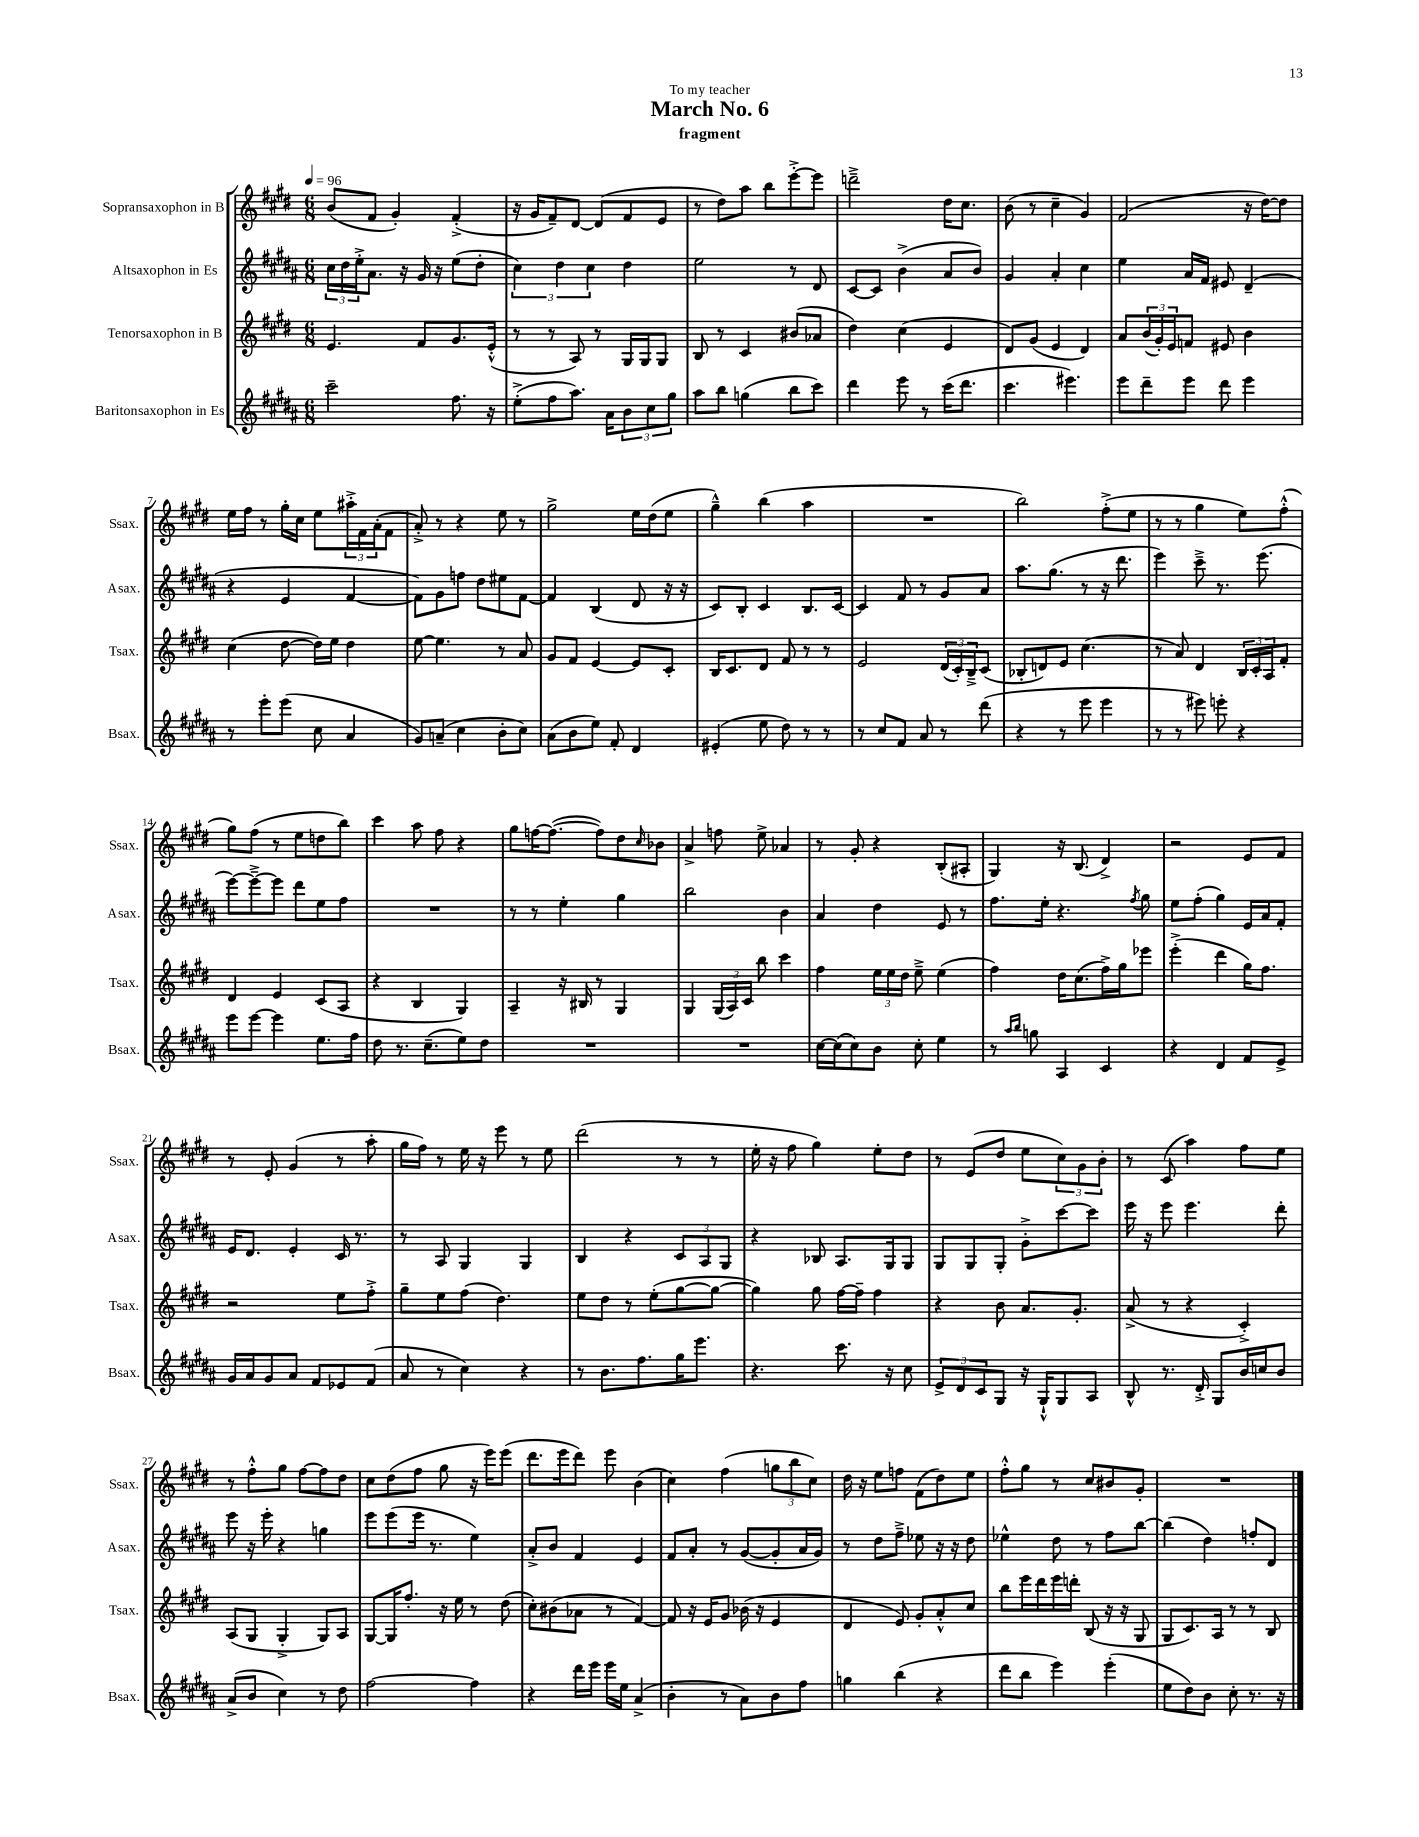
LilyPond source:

\header { title = "March No. 6" subtitle = "fragment" dedication = "To my teacher" }
<<
\new StaffGroup <<
\new Staff = "s0" \with { instrumentName = "Sopransaxophon in B" shortInstrumentName = "Ssax." } {
    \clef treble \key e \major \numericTimeSignature \time 6/8 \tempo 4 = 96
    b'8( fis'8 gis'4-.) fis'4-.->( |
    r16 gis'16 fis'8--) dis'8~ dis'8( fis'8 e'8 |
    r8 dis''8) a''8 b''8 e'''8~-.-> e'''8 |
    d'''2---> dis''16 cis''8. |
    b'8( r8 cis''4-- gis'4) |
    fis'2( r16 dis''16~) dis''8 |
    e''16 fis''16 r8 gis''16-. cis''16 e''8 \tuplet 3/2 { ais''16-.-> fis'16 a'16-.( } fis'8 |
    a'8-.->) r8 r4 e''8 r8 |
    gis''2-> e''16 dis''16( e''8 |
    gis''4---^) b''4( a''4 |
    R2. |
    b''2) fis''8-.->( e''8 |
    r8 r8 gis''4 e''8) fis''8-.-^( |
    gis''8) fis''8( r8 e''8 d''8 b''8) |
    cis'''4 a''8 fis''8 r4 |
    gis''8 f''16~ f''8.~( f''8) dis''8 \grace { cis''16 } bes'8 |
    a'4-> f''8 e''8-> aes'4 |
    r8 gis'8-. r4 b8-.( ais8-. |
    gis4) r16 b8.( dis'4->) |
    r2 e'8 fis'8 |
    r8 e'8-. gis'4( r8 a''8-. |
    gis''16 fis''16) r8 e''16 r16 e'''8 r8 e''8 |
    dis'''2( r8 r8 |
    e''16-. r16 fis''8 gis''4) e''8-. dis''8 |
    r8 e'8( dis''8 e''8 \tuplet 3/2 { cis''8) gis'8 b'8-. } |
    r8 cis'8( a''4) fis''8 e''8 |
    r8 fis''8-.-^ gis''8 fis''8~ fis''8 dis''8 |
    cis''8 dis''8( fis''8 gis''8 r16 e'''16) e'''8( |
    dis'''8. e'''16 dis'''8) e'''8 b'4( |
    cis''4) fis''4( \tuplet 3/2 { g''8 b''8 cis''8) } |
    dis''16 r16 e''8 f''8 fis'8( dis''8) e''8 |
    fis''8-.-^ gis''8 r8 cis''8 bis'8 gis'8-. |
    R2. \bar "|." |
}
\new Staff = "s1" \with { instrumentName = "Altsaxophon in Es" shortInstrumentName = "Asax." } {
    \clef treble \key b \major \numericTimeSignature \time 6/8
    \tuplet 3/2 { cis''16 dis''16 e''16-.-> } ais'8. r16 gis'16 r16 e''8( dis''8-. |
    \tuplet 3/2 { cis''4) dis''4 cis''4 } dis''4 |
    e''2 r8 dis'8 |
    cis'8~ cis'8 b'4->( ais'8 b'8) |
    gis'4 ais'4-. cis''4 |
    e''4 ais'16 fis'16 eis'8 dis'4--( |
    r4 e'4 fis'4~ |
    fis'8) gis'8 f''8 dis''8 eis''8 fis'8~ |
    fis'4 b4( dis'8 r16 r16 |
    cis'8) b8-. cis'4 b8. cis'16~ |
    cis'4 fis'8 r8 gis'8 ais'8 |
    ais''8. gis''8.( r8 r16 dis'''8. |
    e'''4) cis'''8---> r8. e'''8.( |
    e'''8~) e'''8~---> e'''8 dis'''8 e''8 fis''8 |
    R2. |
    r8 r8 e''4-. gis''4 |
    b''2 b'4 |
    ais'4 dis''4 e'8 r8 |
    fis''8. e''16-. r4. \acciaccatura { fis''8 } gis''8 |
    e''8 fis''8-.( gis''4) e'16 ais'16 fis'8-. |
    e'16 dis'8. e'4-. cis'16 r8. |
    r8 ais8 gis4 gis4 |
    b4 r4 \tuplet 3/2 { cis'8 ais8 gis8 } |
    r4 bes8 ais8. gis16 gis8 |
    gis8 gis8 gis8-. gis'8-.-> cis'''8~ cis'''8 |
    e'''16 r16 e'''8 e'''4. dis'''8-. |
    e'''8 r16 e'''16-. r4 g''4 |
    e'''8 e'''8( e'''16 r8. e''4) |
    ais'8-.-> b'8 fis'4 e'4 |
    fis'8 ais'8-. r8 gis'8~( gis'8-. ais'16 gis'16) |
    r8 dis''8 fis''8---> ees''8 r16 r16 dis''8 |
    ees''4-^ dis''8 r8 fis''8 b''8~ |
    b''4( dis''4) f''8-. dis'8 \bar "|." |
}
\new Staff = "s2" \with { instrumentName = "Tenorsaxophon in B" shortInstrumentName = "Tsax." } {
    \clef treble \key e \major \numericTimeSignature \time 6/8
    e'4. fis'8 gis'8. e'16-.-^( |
    r8 r8 a8) r8 gis16 gis16 gis8 |
    b8 r8 cis'4 bis'8( aes'8 |
    dis''4) cis''4( e'4 |
    dis'8) gis'8( e'4 dis'4) |
    a'8 \tuplet 3/2 { b'16( gis'16-.) e'16 } f'8 eis'8 b'4 |
    cis''4( dis''8~ dis''16) e''16 dis''4 |
    e''8~ e''4. r8 a'8 |
    gis'8 fis'8 e'4~ e'8 cis'8-. |
    b16 cis'8. dis'8 fis'8 r8 r8 |
    e'2 \tuplet 3/2 { dis'16( cis'16-.) b16---> } cis'8( |
    bes8-. d'8) e'8 cis''4.( |
    r8 a'8) dis'4 \tuplet 3/2 { b16 cis'16-. a16 } fis'8-. |
    dis'4 e'4 cis'8( a8 |
    r4 b4 gis4) |
    a4-- r16 bis16 r8 gis4 |
    gis4 \tuplet 3/2 { gis16( a16) cis'16 } b''8 cis'''4 |
    fis''4 \tuplet 3/2 { e''16 e''16 dis''16 } e''8---> e''4( |
    fis''4) dis''16 cis''8.( fis''16->) gis''16 ees'''8 |
    e'''4-.->( dis'''4 gis''16) fis''8. |
    r2 e''8 fis''8-.-> |
    gis''8-- e''8 fis''8( dis''4.) |
    e''8 dis''8 r8 e''8-.( gis''8~ gis''8~ |
    gis''4) gis''8 fis''16~ fis''16-- fis''4 |
    r4 b'8 a'8. gis'8.-. |
    a'8->( r8 r4 cis'4-.->) |
    a8( gis8 gis4-.-> gis8) a8 |
    gis8~ gis16 fis''8.-. r16 e''16 r8 dis''8( |
    cis''8-.) bis'8( aes'8 r8 fis'4~) |
    fis'8 r16 e'16 gis'8 bes'16( r16 e'4 |
    dis'4 e'8) gis'8-. a'8-.-^ cis''8 |
    b''8 e'''16 dis'''16 e'''16 d'''16-. b8( r16 r16 gis8 |
    gis8 cis'8.) a16 r8 r8 b8 \bar "|." |
}
\new Staff = "s3" \with { instrumentName = "Baritonsaxophon in Es" shortInstrumentName = "Bsax." } {
    \clef treble \key b \major \numericTimeSignature \time 6/8
    cis'''2-- fis''8. r16 |
    e''8-.->( fis''8 ais''8.) ais'16 \tuplet 3/2 { b'8 cis''8 gis''8 } |
    ais''8 b''8 g''4( b''8 cis'''8) |
    dis'''4 e'''8 r8 cis'''16( dis'''8. |
    cis'''4. eis'''4.) |
    e'''8 dis'''8-- e'''8 dis'''8 e'''4 |
    r8 e'''8-. e'''8( cis''8 ais'4 |
    gis'8) a'8--( cis''4 b'8-. cis''8) |
    ais'8( b'8 e''8) fis'8-. dis'4 |
    eis'4-.( e''8 dis''8) r8 r8 |
    r8 cis''8 fis'8 ais'8 r8 dis'''8( |
    r4 r8 e'''8 e'''4 |
    r8 r8 eis'''8) e'''8-. r4 |
    e'''8 e'''8~ e'''4 e''8. fis''16 |
    dis''8 r8. cis''8.--( e''8) dis''8 |
    R2. |
    R2. |
    cis''16~ cis''16( cis''8) b'8 cis''8-. e''4 |
    r8 \grace { ais''16 b''16 } g''8 ais4 cis'4 |
    r4 dis'4 fis'8 e'8-> |
    gis'16 ais'16 gis'8 ais'8 fis'8 ees'8 fis'8( |
    ais'8 r8 cis''4) r4 |
    r8 b'8. fis''8. gis''16 e'''8. |
    r4. cis'''8. r16 cis''8 |
    \tuplet 3/2 { e'8-> dis'8 cis'8 } gis8 r16 gis16-!-^ gis8 ais8 |
    b8-^ r8. dis'16-.-> gis8 b'16 c''16 b'8 |
    ais'8->( b'8 cis''4) r8 dis''8 |
    fis''2~ fis''4 |
    r4 dis'''16 e'''16 e'''16 e''16 ais'4->( |
    b'4-. r8 ais'8) b'8 fis''8 |
    g''4 b''4( r4 |
    dis'''8 b''8 e'''4) e'''4-.( |
    e''8 dis''8) b'8 cis''8-. r8. r16 \bar "|." |
}
>>
>>
